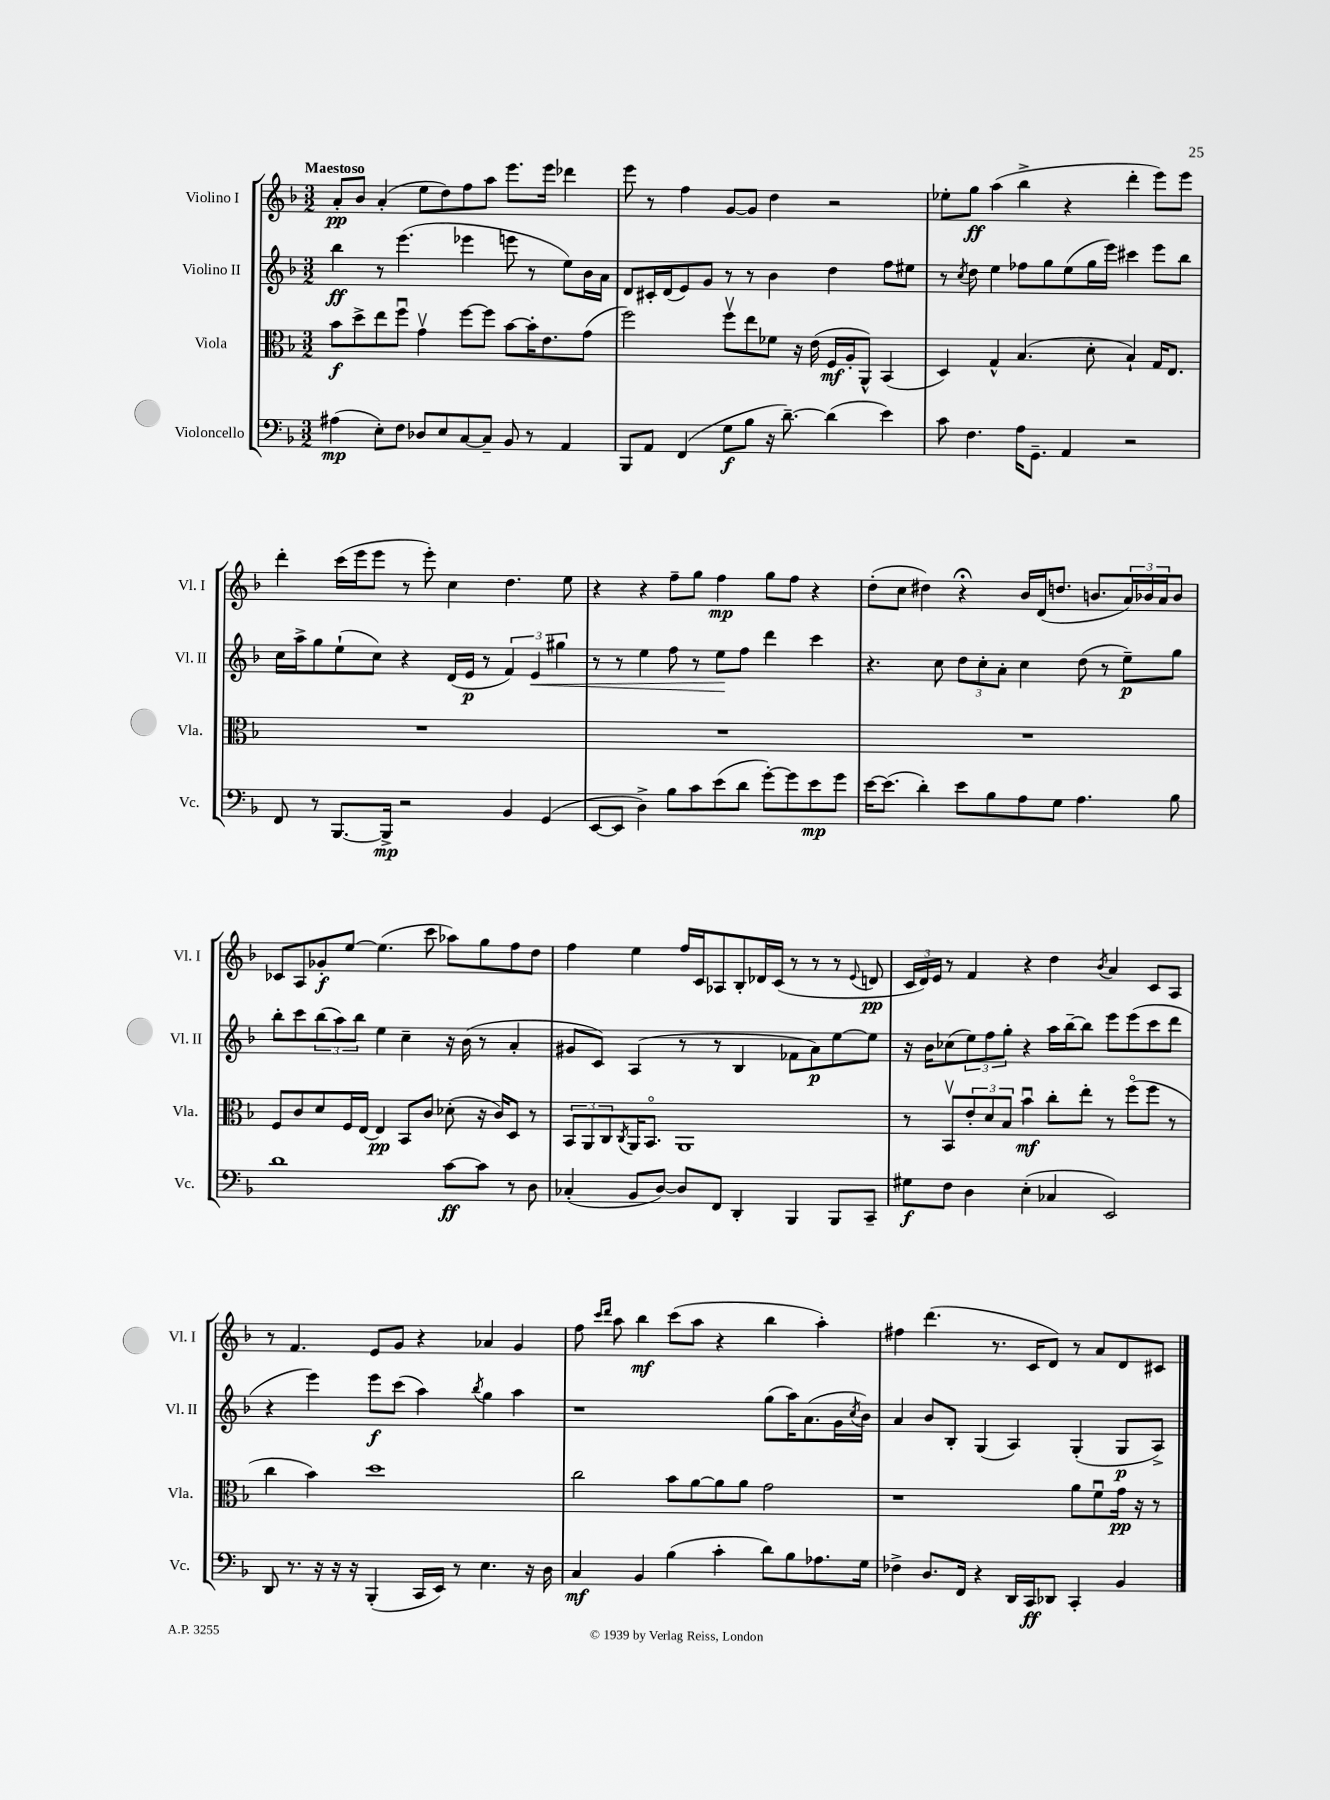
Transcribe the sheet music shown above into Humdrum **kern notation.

**kern	**kern	**kern	**kern
*staff4	*staff3	*staff2	*staff1
*clefF4	*clefC3	*clefG2	*clefG2
*k[b-]	*k[b-]	*k[b-]	*k[b-]
*M3/2	*M3/2	*M3/2	*M3/2
(4A#	8b-	4bb-	8a'
.	8dd^	.	8b-
8E')	8ee	8r	(4a'
8F	8ffu	(4.eee	.
8D-	4gv	.	8ee
8E	.	.	8dd)
[8C	[8ff	4eee-	8ff
8C~]	8ff]	.	8aa
8BB-	[8b-	8eee	8.eee
8r	16b-']	8r	.
.	8.e	.	16eee
4AA	.	8ee)	4ddd-
.	(8g	16b-	.
.	.	16a	.
=	=	=	=
8BBB-	2ff)	8d	8eee
8AA	.	16c#'	8r
.	.	(16d	.
(4FF	.	8e)	4ff
.	.	8g	.
8G	8ffv	8r	[8g
8B-	8ee	8r	8g]
16r	8f-	4b-	4dd
[8.d~)	.	.	.
.	16r	.	.
.	(16e	.	.
(4d]	16F	4dd	2r
.	16A'	.	.
.	8AA^^)	.	.
4e)	(4BB-	8ff	.
.	.	8ee#	.
=	=	=	=
8c	4D)	8r	8ee-'
.	.	8qcc	.
4.F	.	8dd	8gg
.	4G^^	4ee	(4aa
16A	(4.B-	8ff-	4bb-^
8.GG~	.	.	.
.	.	8gg	.
4AA	.	(8ee	4r
.	8d'	16gg	.
.	.	16eee)	.
2r	4B-`)	4ccc#	4ddd'
.	16G	8eee	8eee)
.	8.E	.	.
.	.	8bb-	8eee
=	=	=	=
8FF	1.r	16cc	4ddd'
.	.	16aa^	.
8r	.	8gg	.
[8.BBB-	.	(8ee`	(16ccc
.	.	.	16eee
.	.	8cc)	8eee
16BBB-^]	.	.	.
2r	.	4r	8r
.	.	.	8eee')
.	.	(16d	4cc
.	.	16e	.
.	.	8r	.
4BB-	.	6f)	4.dd
.	.	6e	.
(4GG	.	.	.
.	.	6gg#	.
.	.	.	8ee
=	=	=	=
[8EE	1.r	8r	4r
8EE]	.	8r	.
4D^)	.	4ee	4r
8B-	.	8ff	8ff~
8c	.	8r	8gg
(8e	.	8ee	4ff
8d	.	8ff	.
[8g')	.	4ddd	8gg
8g]	.	.	8ff
8e	.	4ccc	4r
8g	.	.	.
=	=	=	=
[16e	1.r	4.r	(8dd'
(8.e]	.	.	.
.	.	.	8cc
4d')	.	.	4dd#)
.	.	8cc	.
8e	.	12dd	4r;
.	.	12cc'	.
8B-	.	.	.
.	.	12a'	.
8A	.	4cc	16b-
.	.	.	(16d
8G	.	.	8.dd
4.A	.	(8dd	.
.	.	.	8.b
.	.	8r	.
.	.	8ee~)	24a)
.	.	.	24b-
.	.	.	24a
8B-	.	8gg	8b-
=	=	=	=
1d	8F	8bb-'	8c-
.	8c	8ccc	8A
.	8d	(12bb-	8g-'
.	.	12aa)	.
.	16F	.	[8ee
.	.	12bb-	.
.	[16E	.	.
.	4E]	4ee	(4.ee]
.	8BB-	4cc~	.
.	8c	.	8ccc
[8c	(8d-'	16r	8aa-)
.	.	(16b-	.
8c]	16r	8r	8gg
.	16c)	.	.
8r	8D	4a'	8ff
8D	8r	.	8dd
=	=	=	=
(4C-'	12BB-	8g#	4ff
.	12AA	.	.
.	.	8c)	.
.	12C	.	.
.	8qC	.	.
8BB-	16AA	(4A	4ee
.	8.BB-o	.	.
[8D)	.	.	.
8D]	1AA	8r	16ff
.	.	.	16c
8FF	.	8r	8A-
4DD'	.	4B-	8B-'
.	.	.	16d-
.	.	.	(16c
4BBB-	.	8f-	8r
.	.	8a)	8r
8BBB-	.	[8ee	8r
.	.	.	8qqe
8CC~	.	8ee]	8d
=	=	=	=
8G#	8r	16r	24c
.	.	.	24d)
.	.	16b-	.
.	.	.	24e
8F	8BB-v	(8cc-	8r
4D	12e'	12ee)	4f
.	12d	12ff	.
.	12B-	12gg'	.
(4E'	4b-u	4r	4r
4C-	8cc'	16aa	4dd
.	.	[16bb-~	.
.	8ee'	8bb-]	.
.	.	.	8qb-
2EE)	8r	8eee	4a
.	(8ffo	(8eee	.
.	8ff	8ccc	8c
.	8r	8ddd	8A
=	=	=	=
8DD	4cc	4r	8r
8.r	.	.	4.f
.	4b-)	4eee)	.
16r	.	.	.
16r	.	.	.
16r	.	.	.
(4BBB-'	1dd	8eee	8e
.	.	(8ccc	8g
16CC	.	4aa)	4r
16EE)	.	.	.
8r	.	.	.
.	.	8qbb-	.
4.E	.	4gg	4a-
.	.	4aa	4g
16r	.	.	.
16D	.	.	.
=	=	=	=
4C	2cc	1r	8ff
.	.	.	16qqccc
.	.	.	16qqddd
.	.	.	8aa
4BB-	.	.	4bb-
(4B-	8b-	.	(8ccc
.	[8a	.	8aa
4c'	8a]	.	4r
.	8a	.	.
8d)	2g	(8gg	4bb-
8B-	.	16aa)	.
.	.	(8.a	.
8.A-	.	.	4aa')
.	.	16g	.
.	.	8qcc	.
16G	.	16b-)	.
=	=	=	=
4F-^	1r	4a	4ff#
8.D	.	8b-	(4.ddd
.	.	8B-'	.
16FF	.	.	.
4r	.	(4G	.
.	.	.	8.r
16DD	.	4A)	.
16CC	.	.	16c
8DD-	.	.	8d)
4CC'	8a	(4G'	8r
.	8fu	.	8a
4BB-	16g	8G	8d
.	16r	.	.
.	8r	8A^)	8c#
==	==	==	==
*-	*-	*-	*-
